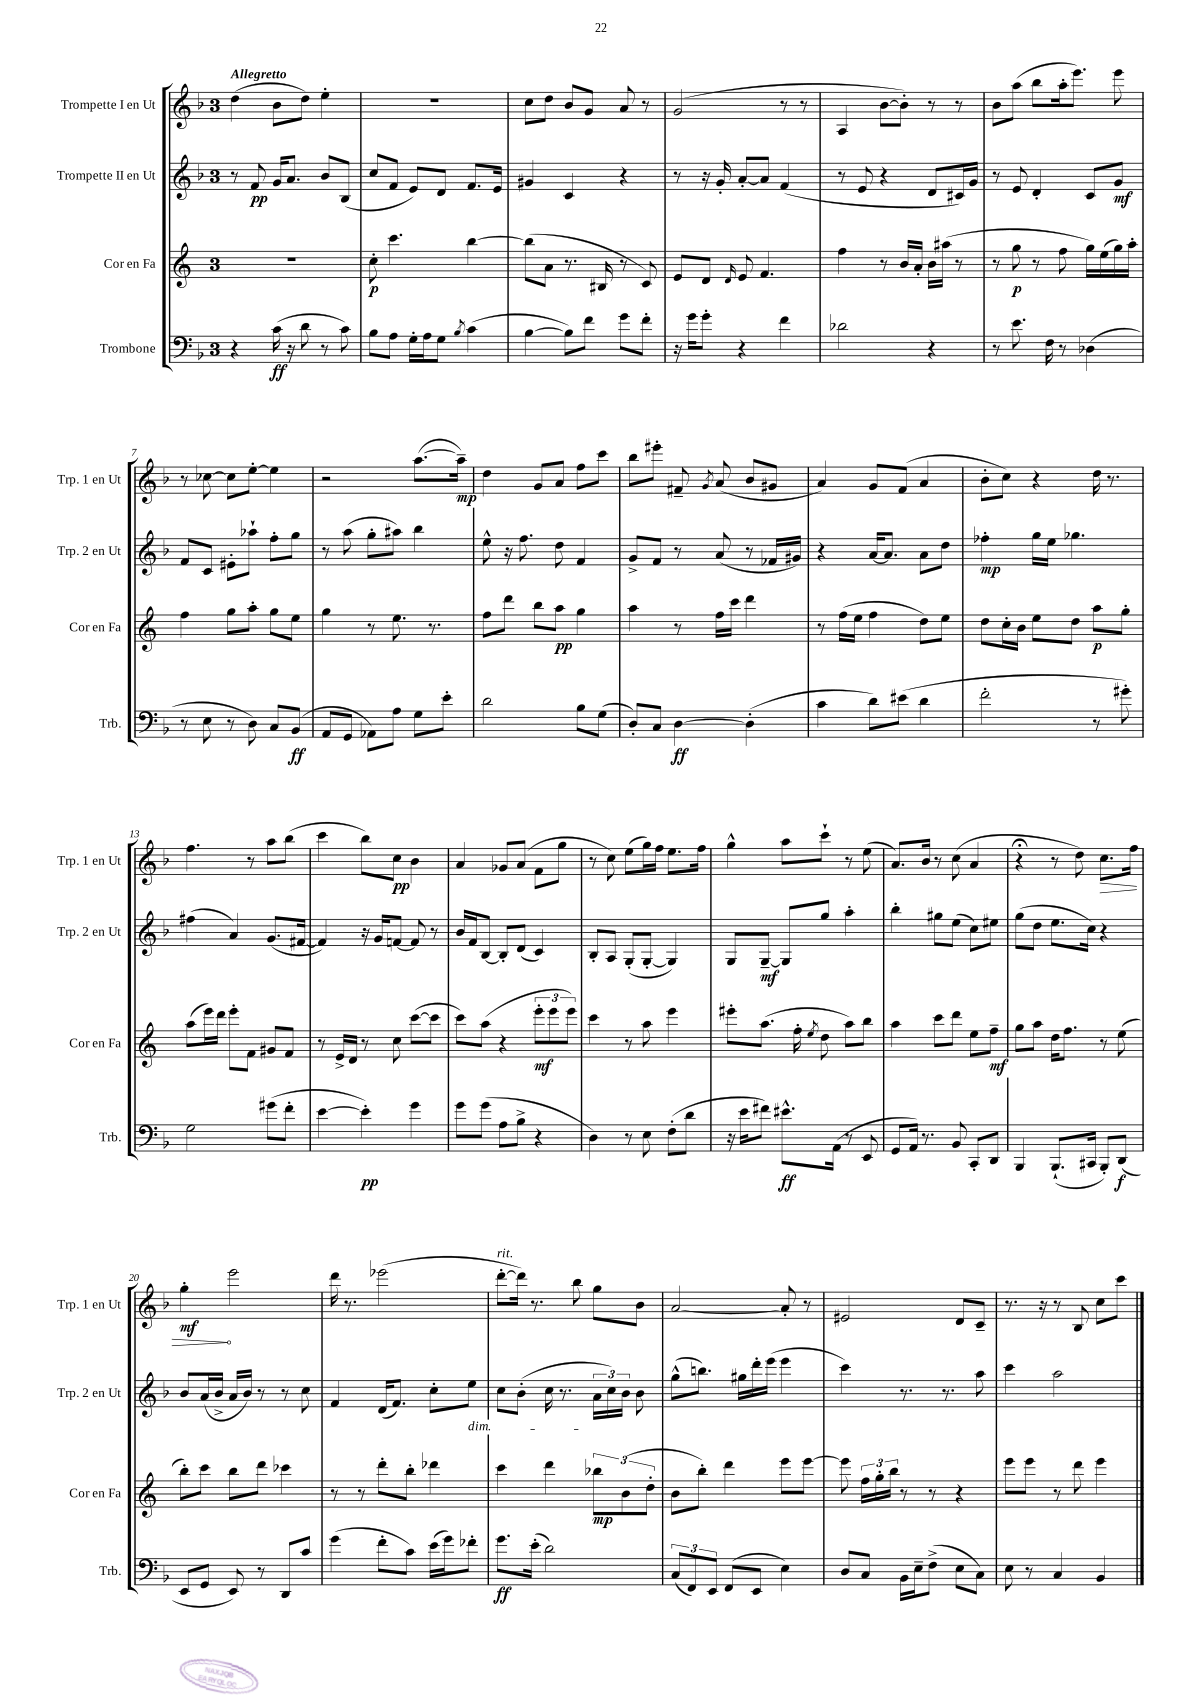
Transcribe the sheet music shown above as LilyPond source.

<<
\new StaffGroup <<
\new Staff = "s0" \with { instrumentName = "Trompette I en Ut" shortInstrumentName = "Trp. 1 en Ut" } {
    \clef treble \key f \major \once \override Staff.TimeSignature.style = #'single-digit \time 3/4 \tempo "Allegretto"
    \autoBeamOff d''4( bes'8[ d''8]) e''4-. |
    R2. |
    c''8[ d''8] bes'8[ g'8] a'8 r8 |
    g'2( r8 r8 |
    a4 bes'8[~ bes'8]-.) r8 r8 |
    bes'8[ a''8]( bes''8[ a''16-. e'''8.]) e'''8 |
    r8 ces''8~ ces''8[ e''8]~-. e''4 |
    r2 a''8.[~( a''16]--\mp) |
    d''4 g'8[ a'8] f''8[ c'''8] |
    bes''8[ eis'''8]-. fis'8-- \acciaccatura { g'8 } a'8( bes'8[ gis'8] |
    a'4) g'8[ f'8]( a'4 |
    bes'8[-. c''8]) r4 d''16 r8. |
    f''4. r8 a''8[ bes''8]( |
    c'''4 bes''8[) c''8]\pp bes'4 |
    a'4 ges'8[ a'8]( f'8[ g''8] |
    r8 c''8) e''8[( g''16) f''16] e''8.[ f''16] |
    g''4-^ a''8[ c'''8]-! r8 e''8( |
    a'8.[) bes'16] r8 c''8( a'4 |
    r4\fermata r8 d''8) \once \override Hairpin.circled-tip = ##t c''8.[\> f''16] |
    g''4-.\mf\! e'''2 |
    d'''16 r8. ees'''2( |
    d'''8[~-.^\markup { \italic "rit." } d'''16]) r8. bes''8 g''8[ bes'8] |
    a'2~ a'8-. r8 |
    eis'2 d'8[ c'8]-- |
    r8. r16 r8 bes8 c''8[ c'''8] \bar "|." |
}
\new Staff = "s1" \with { instrumentName = "Trompette II en Ut" shortInstrumentName = "Trp. 2 en Ut" } {
    \clef treble \key f \major \once \override Staff.TimeSignature.style = #'single-digit \time 3/4
    \autoBeamOff r8 f'8\pp g'16[ a'8.] bes'8[ bes8]( |
    c''8[ f'8] e'8[) d'8] f'8.[ e'16] |
    gis'4 c'4 r4 |
    r8 r16 g'16-. a'8[~-. a'8] f'4( |
    r8 e'8 r4 d'8[ cis'16) g'16] |
    r8 e'8 d'4-. c'8[ g'8]\mf |
    f'8[ c'8] eis'8[-. aes''8]-! f''8[-. g''8] |
    r8 a''8( g''8[-. ais''8]) bes''4 |
    e''8-^ r16 f''8. d''8 f'4 |
    g'8[-> f'8] r8 a'8( r8 fes'16[ gis'16]) |
    r4 a'16[~ a'8.] a'8[ d''8] |
    fes''4-.\mp g''16[ e''16] ges''4. |
    fis''4( a'4) g'8.[( fis'16]~ |
    fis'4) r16 g'16[ f'8]~ f'8 r8 |
    bes'16[ f'16 bes8]~ bes8[-. d'8]( c'4) |
    bes8[-. a8] g8[-.( g8]~-. g4) |
    g8[ g8]~--\mf g8[ g''8] a''4-. |
    bes''4-. gis''8[ e''8]( c''8[) eis''8] |
    g''8[( d''8] e''8.[ c''16]) r4 |
    bes'8[ a'16( bes'16]-> a'16[ bes'16]) r8 r8 c''8 |
    f'4 d'16[( f'8.]) c''8[-. e''8]\dim |
    c''8[ bes'8]-.( c''16 r8. \tuplet 3/2 { a'16[ c''16\!) bes'16] } bes'8 |
    g''8[-^( b''8.]) gis''16[ d'''16-. e'''16]( e'''4 |
    c'''4) r8. r8. a''8 |
    c'''4 a''2 \bar "|." |
}
\new Staff = "s2" \with { instrumentName = "Cor en Fa" shortInstrumentName = "Cor en Fa" } {
    \clef treble \key c \major \once \override Staff.TimeSignature.style = #'single-digit \time 3/4
    \autoBeamOff R2. |
    c''8-.\p c'''4. b''4~ |
    b''8[( a'8] r8. bis16 r8 c'8) |
    e'8[ d'8] \grace { d'16 } e'8 f'4. |
    f''4 r8 b'16[ a'16]-. b'16[ ais''16]( r8 |
    r8 g''8\p r8 f''8 g''16[) e''16( g''16) a''16]-. |
    f''4 g''8[ a''8]-. g''8[ e''8] |
    g''4 r8 e''8. r8. |
    f''8[ d'''8] b''8[ a''8]\pp g''4 |
    a''4 r8 f''16[ c'''16] d'''4 |
    r8 f''16[( e''16] f''4 d''8[) e''8] |
    d''8[ c''16-. b'16] e''8[ d''8] a''8[\p g''8]-. |
    a''8[( e'''16) d'''16] e'''8[-. f'8] gis'8[ f'8] |
    r8 e'16[-> d'16] r8 c''8 c'''8[~( c'''8] |
    c'''8[) a''8]( r4 \tuplet 3/2 { e'''8[-.\mf e'''8 e'''8]) } |
    c'''4 r8 a''8 e'''4 |
    eis'''8[-. a''8.]( f''16-. \acciaccatura { e''8 } d''8 a''8[) b''8] |
    a''4 c'''8[ d'''8] e''8[ f''8]--\mf |
    g''8[ a''8] d''16[ f''8.] r8 e''8( |
    b''8[-.) c'''8] b''8[ d'''8] ces'''4 |
    r8 r8 d'''8[-. b''8]-. des'''4 |
    c'''4 d'''4 \tuplet 3/2 { bes''8[\mp b'8( d''8]-. } |
    b'8[ b''8]-.) d'''4 e'''8[ e'''8]~ |
    e'''8 \tuplet 3/2 { f''16[ g''16-. b''16] } r8 r8 r4 |
    e'''8[ e'''8] r8 d'''8 e'''4 \bar "|." |
}
\new Staff = "s3" \with { instrumentName = "Trombone" shortInstrumentName = "Trb." } {
    \clef bass \key f \major \once \override Staff.TimeSignature.style = #'single-digit \time 3/4
    \autoBeamOff r4 c'16\ff( r16 d'8 r8 c'8) |
    bes8[ a8] g16[-. a16 g8] \acciaccatura { bes8 } c'4( |
    bes4~ bes8[) f'8] g'8[ f'8]-. |
    r16 g'16[ g'8]-. r4 f'4 |
    des'2 r4 |
    r8 e'8. f16 r8 des4( |
    r8 e8 r8 d8) c8[ bes,8]\ff( |
    a,8[ g,8] aes,8[) a8] g8[ e'8]-. |
    d'2 bes8[ g8]( |
    d8[-.) c8] d4~\ff d4-.( |
    c'4 d'8[) eis'8]( d'4 |
    f'2-. r8 gis'8-.) |
    g2 gis'8[( f'8]-. |
    e'4~ e'4-.\pp) g'4 |
    g'8[ g'8]( a8[ bes8]-> r4 |
    d4) r8 e8 f8[-.( d'8] |
    r16 e'16[ fis'8]) eis'8.[-^\ff a,16]( r8 e,8 |
    g,8[ a,16]) r8. bes,8 c,8[-. d,8] |
    bes,,4 bes,,8.[-!( cis,16] bes,,8[-.) d,8]\f( |
    e,8[ g,8] e,8) r8 d,8[ c'8] |
    g'4( f'8[-. c'8]) e'16[( g'16) fes'8]-. |
    g'8.[\ff e'16]-.( d'2) |
    \tuplet 3/2 { c8[( f,8) e,8] } f,8[( e,8] e4) |
    d8[ c8] bes,16[ e16-- f8]->( e8[ c8]) |
    e8 r8 c4 bes,4 \bar "|." |
}
>>
>>
